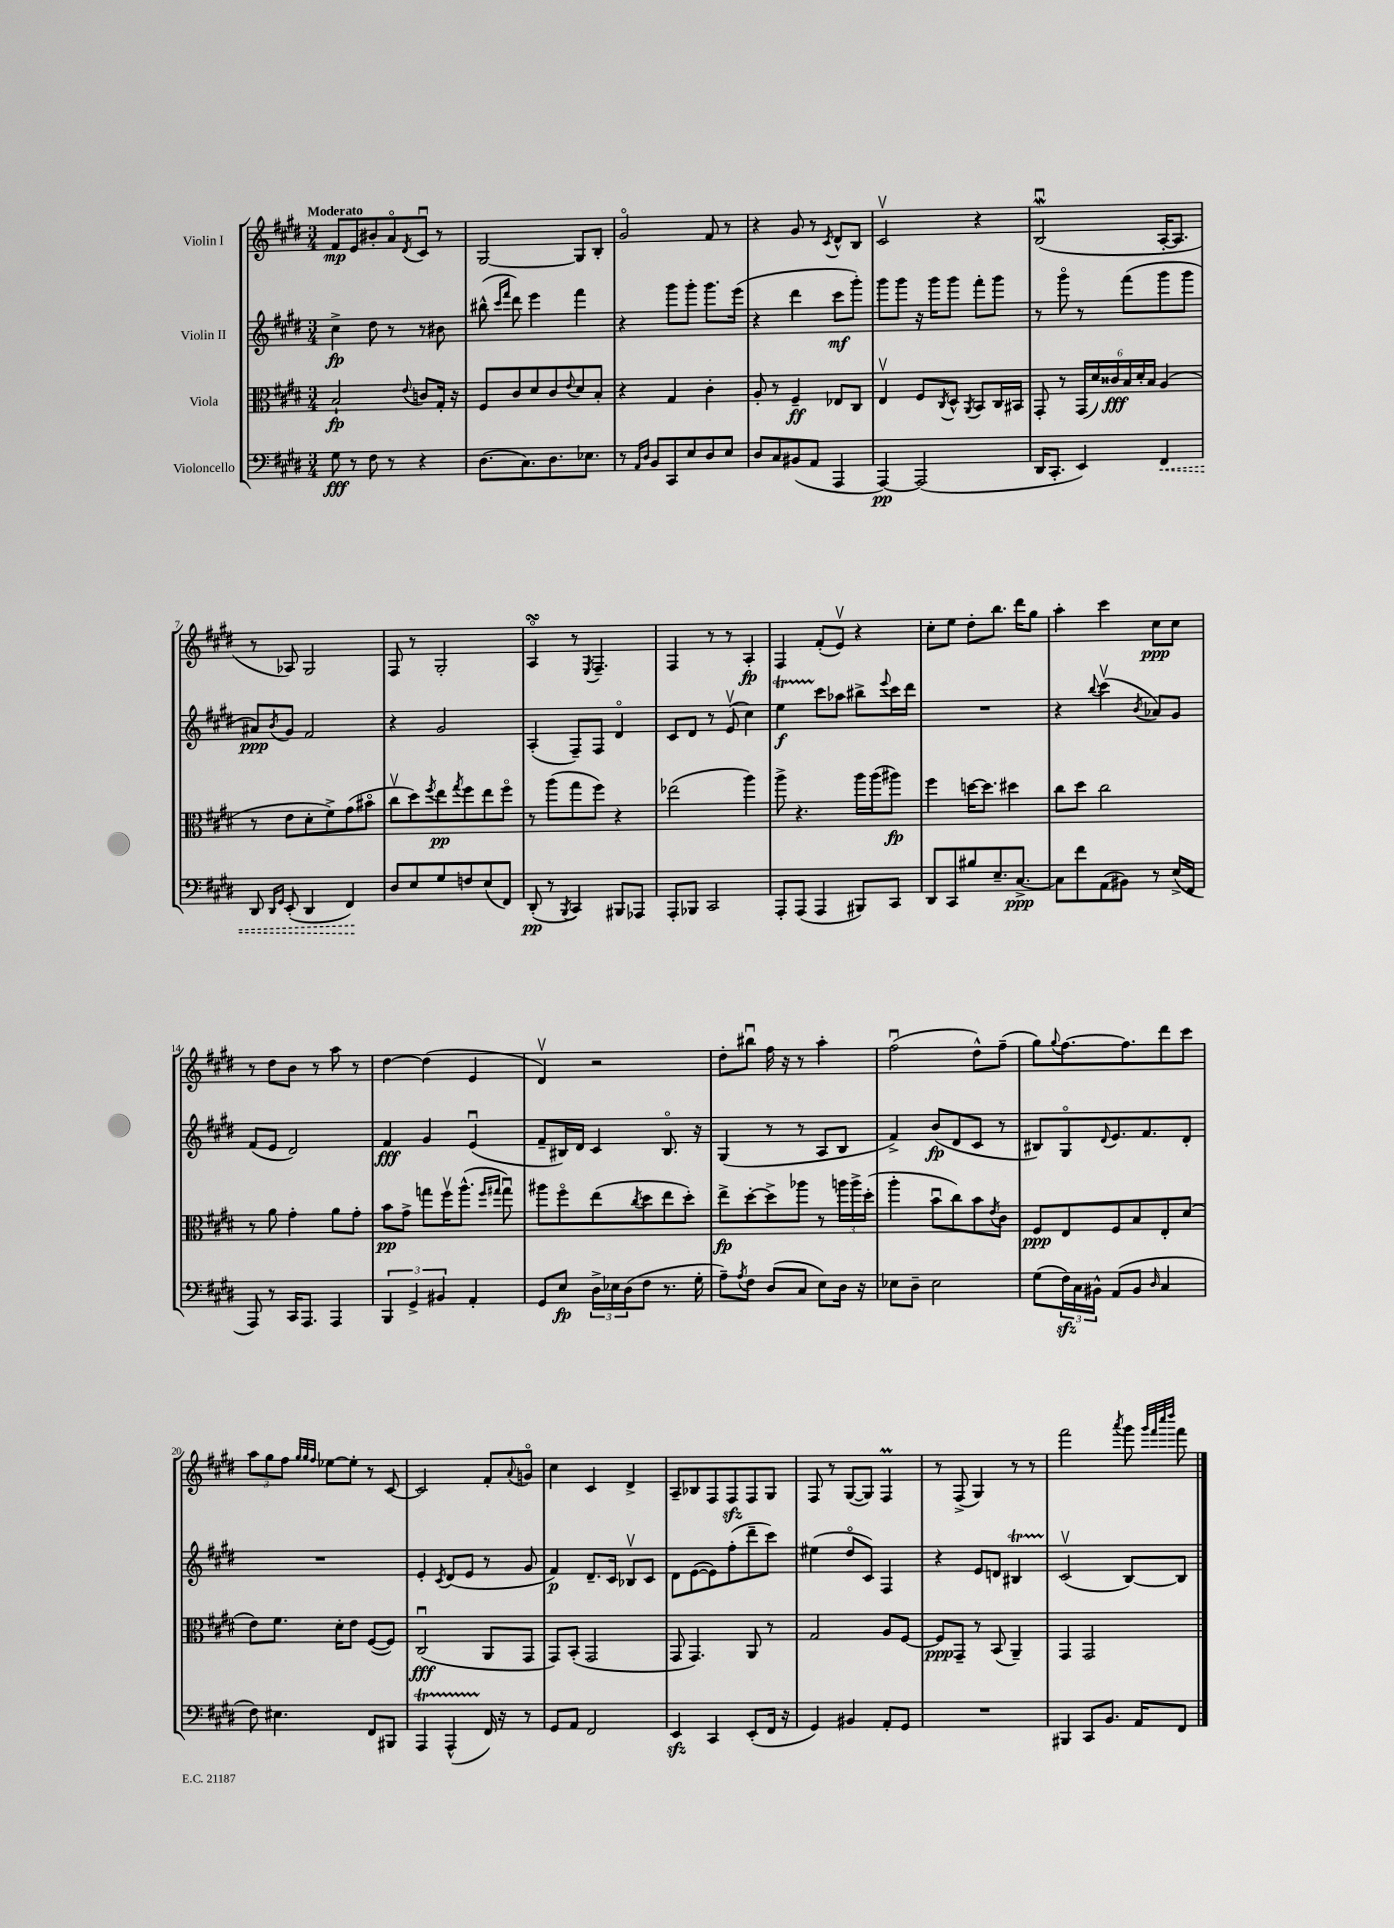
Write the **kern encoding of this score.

**kern	**kern	**kern	**kern
*staff4	*staff3	*staff2	*staff1
*clefF4	*clefC3	*clefG2	*clefG2
*k[f#c#g#d#]	*k[f#c#g#d#]	*k[f#c#g#d#]	*k[f#c#g#d#]
*M3/4	*M3/4	*M3/4	*M3/4
8G#\	2B`/	4cc#^\	8f#/L
8r	.	.	8e/
8F#\	.	8dd#\	8b#'/
8r	.	8r	8ao/
.	8qqe/	.	8qd#/
4r	8c/L	8r	8c#u/J
.	16G#'/Jk	8b#\	8r
.	16r	.	.
=	=	=	=
(8.D#\L	8F#/L	(8bb#^^\	[2G#/
.	.	16qqccc#/LL	.
.	.	16qqfff#/JJ	.
.	8c#/	8ddd#\)	.
8.C#\)	.	.	.
.	8d#/	4eee\	.
8.D#\	8c#/	.	.
.	8qqe/	.	.
.	8d#/	4fff#\	8G#/]L
8.E-\J	.	.	.
.	8B'/J	.	8B'/J
=	=	=	=
8r	4r	4r	2g#o/
16qqAA/LL	.	.	.
16qqD#/JJ	.	.	.
8BB/L	.	.	.
8CC#/	4G#/	8ggg#\L	.
8E/	.	8ggg#'\J	.
8D#/	4c#'\	8.ggg#\L	8f#/
8E/J	.	.	8r
.	.	(16eee\Jk	.
=	=	=	=
8D#/L	8A'/	4r	4r
8C#/	8r	.	.
(8BB#/	4F#~/	4ddd#\	8g#/
8AA/J	.	.	8r
.	.	.	8qc#/
4AAA/	8E-/L	8ccc#\L	8d#^^/L
.	8C#/J	8ggg#'\J)	8B/J
=	=	=	=
[4AAA/)	4Ev/	8ggg#\L	2c#v/
.	.	8ggg#\J	.
(2AAA/]	8F#/L	16r	.
.	.	16ggg#\LK	.
.	8qC#/	.	.
.	8D#^^/J	8ggg#\J	.
.	8qAA/	.	.
.	8BB/L	8fff#'\L	4r
.	16C#/L	8ggg#\J	.
.	16BB#/JJ	.	.
=	=	=	=
16DD#/LK	8GG#'/	8r	(2Bu/
8.CC#'/J	.	.	.
.	8r	8ggg#o\	.
4EE/)	(24GG#/LL	8r	.
.	24d#/)	.	.
.	24c##/	.	.
.	24B/	(8fff#\L	.
.	24d#'/	.	.
.	24B/JJ	.	.
4FF#/	(4A/	8ggg#\	[16A'/LK
.	.	.	8.A/]J
.	.	8ggg#\J	.
=	=	=	=
8DD#/	8r	8a#/L)	8r
16qqDD#/LL	.	.	.
16qqGG#/JJ	.	8qb/	.
(8EE'/	8e\L	8g#/J	8A-/)
4DD#/	8d#'\	2f#/	2G#/
.	8f#^\)	.	.
4FF#/)	(8g#\	.	.
.	8b#o\J	.	.
=	=	=	=
8D#/L	8cc#v\L	4r	8F#/
8E/	8dd#\)	.	8r
.	8qff#/	.	.
8G#/	8ee\	2g#/	2G#'/
.	8qgg#/	.	.
8F/	8ff#\	.	.
(8E/	8ee\	.	.
8FF#/J)	8ff#o\J	.	.
=	=	=	=
(8DD#'/	8r	(4A'/	4Ao/
8r	(8aa\L	.	.
8qBBB/	.	.	.
4CC#/)	8gg#\	8F#~/L)	8r
.	.	.	8qE/
.	8ff#\J)	8F#/J	4.F#~/
8BBB#/L	4r	4d#o/	.
8AAA-/J	.	.	.
=	=	=	=
8AAA'/L	(2ee-\	8c#/L	4F#/
8BBB-/J	.	8d#/J	.
2CC#/	.	8r	8r
.	.	(8ev/	8r
.	4aa\)	4cc#\)	4A'/
=	=	=	=
8AAA'/L	8aa^\	4ee\	4F#/
(8AAA/J	4.r	.	.
4AAA/	.	8ccc#\L	(8f#'/L
.	.	8aa-\J	8ev/J)
8BBB#/L)	16aa\LL	8bb#^\L	4r
.	(16aa\J	.	.
.	.	8qqeee/	.
8CC#/J	8aa#\J)	16ccc#\L	.
.	.	16ddd#\JJ	.
=	=	=	=
8DD#/L	4ff#\	2.r	8cc#'\L
8CC#/	.	.	8ee\J
8B#/	[16dd\LK	.	8dd#'\L
.	8.dd\]J	.	.
8.E~/	.	.	8.bb\J
.	4dd#\	.	.
[8.C#^/J	.	.	16ddd#\LK
.	.	.	8gg#\J
=	=	=	=
8C#\]L	8cc#\L	4r	4aa'\
8f#\	8dd#\J	.	.
.	.	8qqbb/	.
(8AA\	2cc#\	(4ccc#v\	4ccc#\
8BB#\J)	.	.	.
.	.	8qb/	.
8r	.	8a-/L)	8cc#\L
(16E^/LL	.	8g#/J	8cc#\J
16FF#/JJ	.	.	.
=	=	=	=
8AAA/)	8r	(8f#/L	8r
8r	8a\	8e/J	8dd#\L
16CC#/LK	4g#'\	2d#/)	8b\J
8.AAA/J	.	.	.
.	.	.	8r
4AAA/	8a\L	.	8aa\
.	8g#'\J	.	8r
=	=	=	=
6BBB/	8b\L	4f#/	[4dd#\
.	8g#^\J	.	.
6GG#^/	.	.	.
.	8gg\L	4g#/	(4dd#\]
6BB#/	.	.	.
.	16ff#v\K	.	.
.	(8.aa^^\J	.	.
4AA'/	.	(4eu/	4e/
.	16qqff#/LL	.	.
.	16qqgg#/JJ	.	.
.	8gg#u\)	.	.
=	=	=	=
8GG#/L	8aa#\L	8f#~/L	4d#v/)
8E/J	8ff#o\	16B#/L)	.
.	.	16d#/JJ	.
24D#^\LL	(8ee\	4c#/	2r
24E-\	.	.	.
(24D#\J	.	.	.
.	8qcc#/	.	.
8F#\J	8dd#\	.	.
8.r	8ee\	8.B#o/	.
.	8dd#'\J)	.	.
16G#'\	.	16r	.
=	=	=	=
8A~\L)	8ee^\L	(4G#/	8dd#'\L
8qA/	.	.	.
8F#\J	[8dd#'\	.	8bb#u\J
(8D#/L	8dd#^\]	8r	16ff#\
.	.	.	16r
8C#/J	8aa-\J	8r	8r
8E\L)	8r	8A/L	4aa'\
16D#\Jk	24aa\LL	8B/J	.
.	24aa^\	.	.
16r	.	.	.
.	(24dd#'\JJ	.	.
=	=	=	=
8E-\L	4aa'\	4f#^/)	(2ff#u\
8D#~\J	.	.	.
2E-\	8bu\L	(8b/L	.
.	8cc#\)	8d#/	.
.	8b\	8c#/J	8dd#^^\L)
.	8qe/	.	.
.	8c#\J	8r	(8ff#~\J
=	=	=	=
(8G#\L	8F#/L	8B#/L)	8gg#\L)
.	.	.	8qqgg#/
24F#\L)	8E/	8G#o/	[8.ff#\
24C#\	.	.	.
24BB#^^\JJ	.	.	.
.	.	8qqd#/	.
(8AA/L	8F#/	8.e/	.
.	.	.	8.ff#\]
8BB#/J	8B/	.	.
.	.	8.f#/	.
16qqD#/	.	.	.
4C#/	8E'/	.	8ddd#\
.	(8d#/J	8d#'/J	8ccc#\J
=	=	=	=
8F#\)	8e\L)	2.r	12aa\L
.	.	.	12gg#\
4.E#\	8.f#\J	.	.
.	.	.	12ff#\J
.	.	.	32qqgg#/LLL
.	.	.	32qqgg#/
.	.	.	32qqff#/JJJ
.	.	.	[8ee-\L
.	16d#'\LK	.	.
.	8e\J	.	8ee-'\]J
8FF#/L	([8F#/L	.	8r
8BBB#/J	8F#/]J)	.	[8c#/
=	=	=	=
4AAA/	(2C#u/	4e'/	2c#/]
.	.	8qc#/	.
(4AAA^^/	.	(8d#/L	.
.	.	8e/J	.
16FF#/)	8AA/L	8r	8f#'/L
16r	.	.	.
.	.	.	8qqa/
8r	8GG#/J	8g#/	8go/J
=	=	=	=
8GG#/L	8GG#/L)	4f#/)	4cc#\
8AA/J	(8BB'/J	.	.
2FF#/	2GG#/	8.d#~/L	4c#/
.	.	16c#/Jk	.
.	.	8B-v/L	4d#^/
.	.	8c#/J	.
=	=	=	=
4EE/	8GG#/	8d#\L	8A~/L
.	4.GG#/)	([8e\	8B-/
4CC#/	.	8e\])	8F#/
.	.	(8ff#'\	8F#/
(8EE'/L	8AA/	8ddd#~\	8F#/
16FF#/Jk	8r	8ccc#\J)	8G#/J
16r	.	.	.
=	=	=	=
4GG#/)	2G#/	(4ee#\	8F#/
.	.	.	8r
4BB#/	.	8dd#o/L	([8G#/L
.	.	8c#/J)	8G#/]J)
8AA'/L	8A/L	4F#/	4F#/
8GG#/J	[8F#/J	.	.
=	=	=	=
2.r	8F#/]L	4r	8r
.	8GG#~/J	.	(8F#^/
.	8r	8e/L	4G#/)
.	(8BB/	8d/J	.
.	4AA~/)	4B#/	8r
.	.	.	8r
=	=	=	=
4BBB#/	4GG#/	(2c#v/	2fff#\
8CC#/L	2GG#/	.	.
8.BB/J	.	.	.
.	.	.	8qaaa/
.	.	[8B/L)	8ggg#\
16AA/LK	.	.	.
.	.	.	32qqggg#/LLL
.	.	.	32qqfff#/
.	.	.	32qqcccc#/
.	.	.	32qqdddd#/JJJ
8FF#/J	.	8B/]J	8fff#\
==	==	==	==
*-	*-	*-	*-
